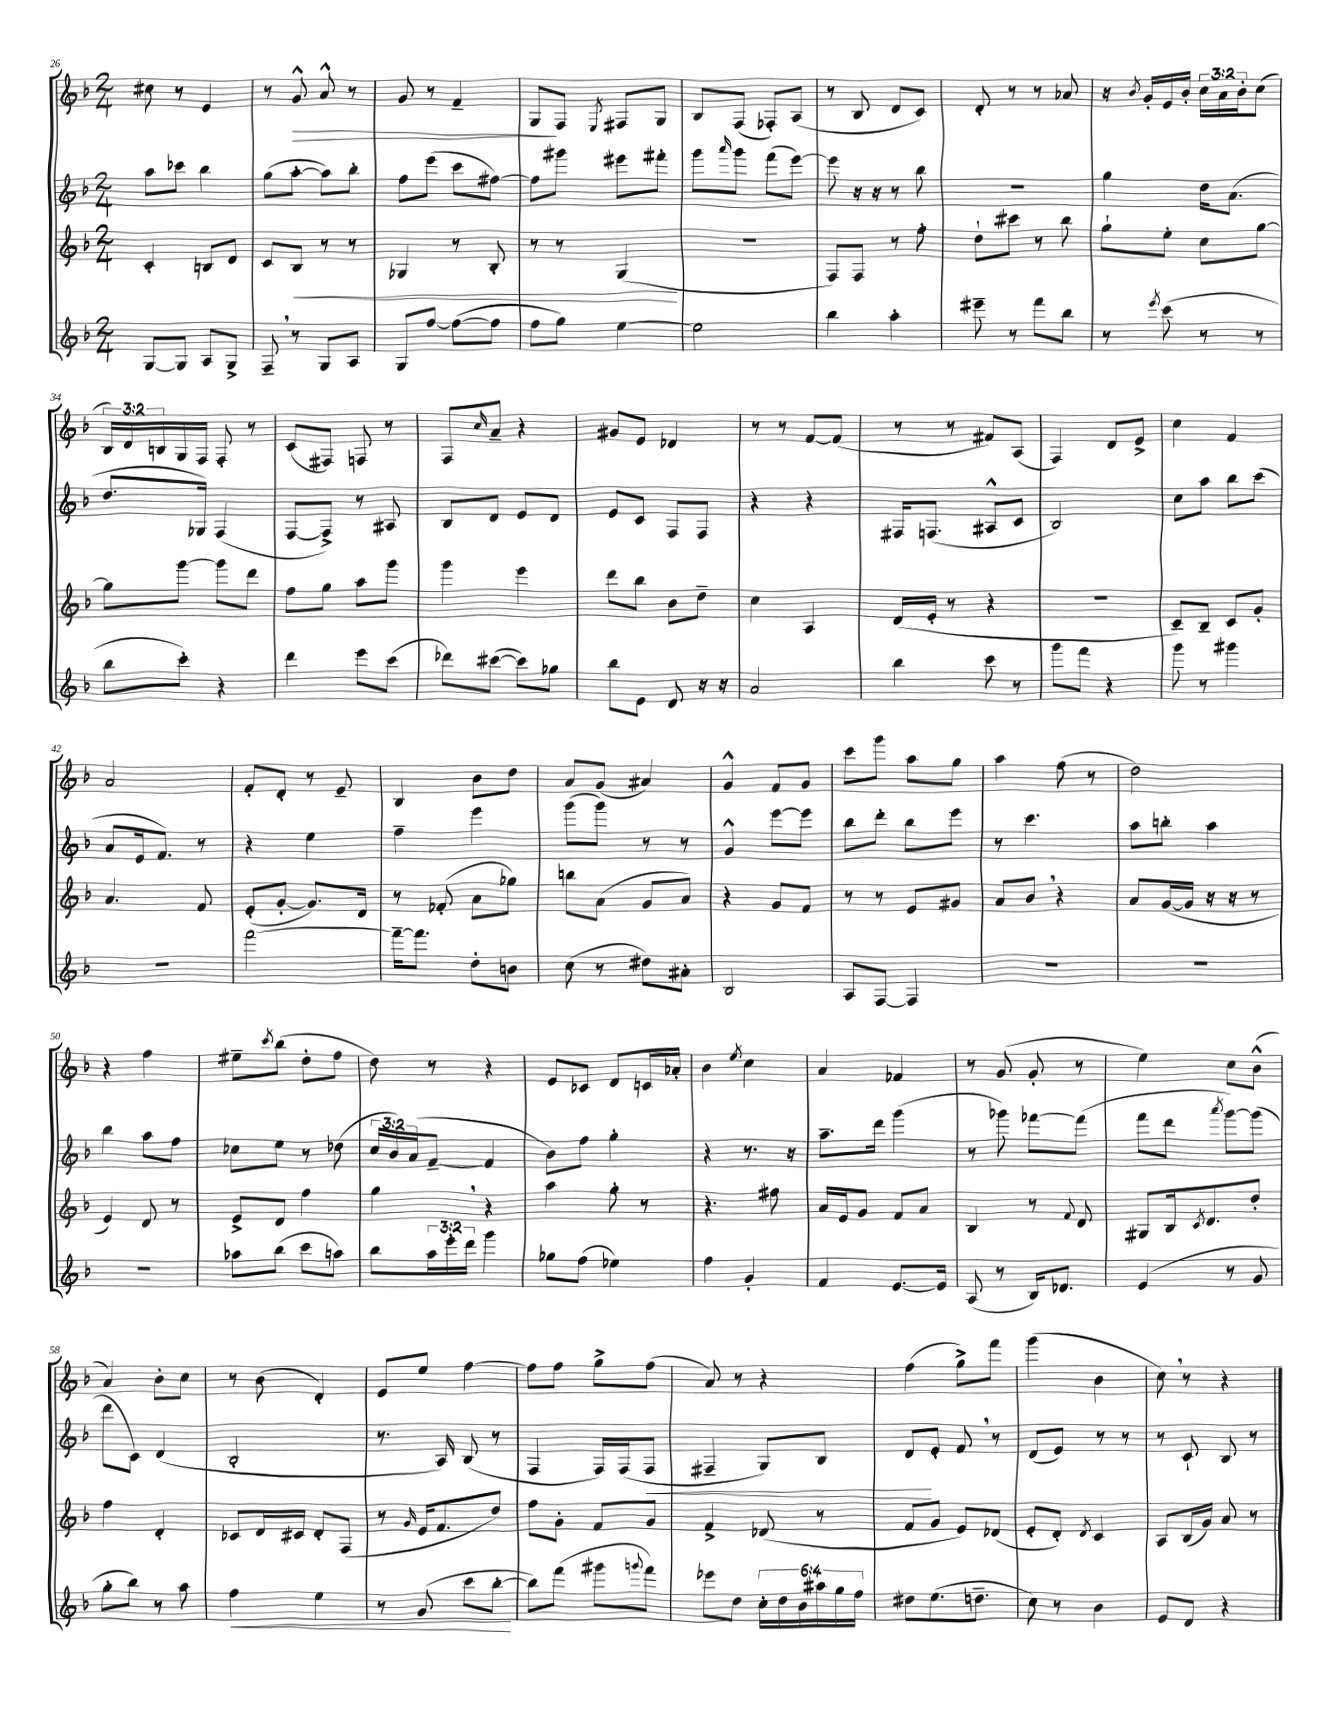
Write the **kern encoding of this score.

**kern	**dynam	**kern	**dynam	**kern	**dynam	**kern	**dynam
*part4	*part4	*part3	*part3	*part2	*part2	*part1	*part1
*staff4	*staff4	*staff3	*staff3	*staff2	*staff2	*staff1	*staff1
*clefG2	*	*clefG2	*	*clefG2	*	*clefG2	*
*k[b-]	*	*k[b-]	*	*k[b-]	*	*k[b-]	*
*M2/4	*	*M2/4	*	*M2/4	*	*M2/4	*
=26	=26	=26	=26	=26	=26	=26	=26
[8G/L	.	4c'/	.	8aa\L	.	8cc#X\	.
8G/J]	.	.	.	8ccc-X\J	.	8r	.
8A/L	.	8Bn/L	.	4bb-\	.	4e/	.
8G^/J	.	8d/J	.	.	.	.	.
=27	=27	=27	=27	=27	=27	=27	=27
8F~,/	.	8c/L	.	(8gg\L	.	8r	.
!	!	!	!LO:HP:b	!	!	!	!LO:HP:b
8r	.	8B-/J	<	[8aa'\J	.	8g^^/	>
8G/L	.	8r	.	8aa\L])	.	8a^^/	.
8A/J	.	8r	.	8bb-'\J	.	8r	.
=28	=28	=28	=28	=28	=28	=28	=28
8G/L	.	4G-X/	.	8ff\L	.	8g/	.
[8ff/J	.	.	.	(8eee\J	.	8r	.
(8ff\L_	.	8r	.	8ccc\L	.	4f~/	.
8ff\J]	.	8B-'/	.	[8ff#X\J)	.	.	.
=29	=29	=29	=29	=29	=29	=29	=29
8ff\L	.	8r	.	8ff#\L]	.	8G/L	.
8gg\J)	.	8r	.	8ggg#X\J	.	8F/J	]
.	.	.	.	.	.	8qE/	.
[4ee\	.	(4G/	.	8eee#X\L	.	8F#X/L	.
.	.	.	.	8fff#X'\J	.	8G/J	.
.	.	.	[	.	.	.	.
=30	=30	=30	=30	=30	=30	=30	=30
2ee\]	.	2r	.	8ggg\L	.	8B-/L	.
.	.	.	.	16qqaaa/	.	.	.
.	.	.	.	8ggg\J	.	(8F/J	.
.	.	.	.	(8fff\L	.	8F-X'/L)	.
.	.	.	.	[8eee\J)	.	(8A/J	.
=31	=31	=31	=31	=31	=31	=31	=31
4bb-\	.	8F/L)	.	8eee\]	.	8r	.
.	.	8F/J	.	16r	.	8B-/	.
.	.	.	.	16r	.	.	.
4aa'\	.	8r	.	8r	.	8d/L	.
.	.	8ff'\	.	8bb-\	.	8c/J)	.
=32	=32	=32	=32	=32	=32	=32	=32
8eee#X~\	.	8dd`\L	.	2r	.	8d'/	.
8r	.	8ccc#X\J	.	.	.	8r	.
8fff\L	.	8r	.	.	.	8r	.
8bb-\J	.	8bb-\	.	.	.	8a-X/	.
=33	=33	=33	=33	=33	=33	=33	=33
8r	.	8gg`\L	.	4gg\	.	16r	.
.	.	.	.	.	.	8qb-/	.
.	.	.	.	.	.	16g'/LL	.
8qeee/	.	.	.	.	.	.	.
(8ccc\	.	8ee'\J	.	.	.	16e/	.
.	.	.	.	.	.	16b-'/JJ	.
8r	.	8cc\L	.	16dd\KL	.	24cc\LL	.
.	.	.	.	.	.	24a\	.
.	.	.	.	(8.a\J	.	.	.
.	.	.	.	.	.	24b-'\J	.
8r	.	[8gg\J	.	.	.	(8cc\J	.
!!LO:LB:g=z
=34	=34	=34	=34	=34	=34	=34	=34
8bb-\L	.	8gg\L]	.	8.dd/L	.	24B-/LL)	.
.	.	.	.	.	.	24d/	.
.	.	.	.	.	.	24Bn/	.
8ccc'\J)	.	[8ggg\J	.	.	.	16G/	.
.	.	.	.	16G-X/Jk)	.	16F/JJ	.
4r	.	8ggg\L]	.	(4F/	.	8F'/	.
.	.	8ddd\J	.	.	.	8r	.
=35	=35	=35	=35	=35	=35	=35	=35
4ddd\	.	8ff\L	.	[8F/L	.	(8c/L	.
.	.	8gg\J	.	8F^/J])	.	8F#X/J)	.
8eee\L	.	8aa\L	.	8r	.	8Fn/	.
(8ccc\J	.	8ggg\J	.	8A#X/	.	8r	.
=36	=36	=36	=36	=36	=36	=36	=36
8ddd-X\L)	.	4ggg\	.	8B-/L	.	8F/L	.
.	.	.	.	.	.	16qqcc/	.
([8ccc#X\J	.	.	.	8d/J	.	8a~/J	.
8ccc#\L])	.	4eee\	.	8e/L	.	4r	.
8gg-X\J	.	.	.	8d/J	.	.	.
=37	=37	=37	=37	=37	=37	=37	=37
8bb-\L	.	8ddd\L	.	8e/L	.	8g#X/L	.
8e\J	.	8bb-\J	.	8c/J	.	8e/J	.
8d/	.	8b-\L	.	8F/L	.	4d-X/	.
16r	.	8dd~\J	.	8F/J	.	.	.
16r	.	.	.	.	.	.	.
=38	=38	=38	=38	=38	=38	=38	=38
2a/	.	4cc\	.	4r	.	8r	.
.	.	.	.	.	.	8r	.
.	.	4A/	.	4r	.	[8f/L	.
.	.	.	.	.	.	(8f/J]	.
=39	=39	=39	=39	=39	=39	=39	=39
4bb-\	.	(16d/LL	.	16F#X/KL	.	8r	.
.	.	16e'/JJ	.	(8.Fn/J	.	.	.
.	.	8r	.	.	.	8r	.
8ccc\	.	4r	.	8A#X^^/L	.	8f#X/L)	.
8r	.	.	.	8c/J	.	(8A/J	.
=40	=40	=40	=40	=40	=40	=40	=40
8ggg\L	.	2r	.	2B-/)	.	4F/)	.
8fff\J	.	.	.	.	.	.	.
4r	.	.	.	.	.	8d/L	.
.	.	.	.	.	.	8e^/J	.
=41	=41	=41	=41	=41	=41	=41	=41
8ggg\	.	8c~/L)	.	8cc\L	.	4cc\	.
8r	.	8B-~/J	.	8aa\J	.	.	.
4ggg#X\	.	8c/L	.	8bb-\L	.	4f/	.
.	.	8g'/J	.	(8ccc\J	.	.	.
!!LO:LB:g=z
=42	=42	=42	=42	=42	=42	=42	=42
2r	.	4.a/	.	8a/L	.	2a/	.
.	.	.	.	16e/k	.	.	.
.	.	.	.	8.f/J)	.	.	.
.	.	8f/	.	8r	.	.	.
=43	=43	=43	=43	=43	=43	=43	=43
[2fff\	.	(8e'/L	.	4r	.	8f'/L	.
.	.	[8g'/J	.	.	.	8d'/J	.
.	.	8.g/L])	.	4ee\	.	8r	.
.	.	.	.	.	.	8e~/	.
.	.	16d/Jk	.	.	.	.	.
=44	=44	=44	=44	=44	=44	=44	=44
16fff~\KL_	.	8r	.	4ff~\	.	4B-/	.
8.fff\J]	.	.	.	.	.	.	.
.	.	(8f-X'/	.	.	.	.	.
8dd'\L	.	8a\L	.	4eee\	.	8b-\L	.
8bn\J	.	8gg-X\J)	.	.	.	8dd\J	.
=45	=45	=45	=45	=45	=45	=45	=45
(8cc\	.	8bbn\L	.	(8ggg\L	.	8a/L	.
8r	.	(8a\J	.	8ggg\J)	.	(8g/J	.
8dd#X\L)	.	8g/L	.	8r	.	4a#X/)	.
8a#X'\J	.	8a/J)	.	8r	.	.	.
=46	=46	=46	=46	=46	=46	=46	=46
2B-/	.	4r	.	4g^^/	.	4g^^/	.
.	.	8g/L	.	[8eee\L	.	8f/L	.
.	.	8f/J	.	8eee\J]	.	8g/J	.
=47	=47	=47	=47	=47	=47	=47	=47
8A/L	.	8r	.	8bb-\L	.	8ccc\L	.
[8F/J	.	8r	.	8ddd'\J	.	8ggg\J	.
4F/]	.	8e/L	.	8bb-\L	.	8aa\L	.
.	.	8g#X/J	.	8eee\J	.	8gg\J	.
=48	=48	=48	=48	=48	=48	=48	=48
2r	.	8a/L	.	8r	.	4aa\	.
.	.	8b-,/J	.	4.ccc\	.	.	.
.	.	4r	.	.	.	(8ff\	.
.	.	.	.	.	.	8r	.
=49	=49	=49	=49	=49	=49	=49	=49
2r	.	8a/L	.	8aa\L	.	2dd\)	.
.	.	([16g/L	.	8bbn'\J	.	.	.
.	.	16g/JJ]	.	.	.	.	.
.	.	16r	.	4aa\	.	.	.
.	.	16r	.	.	.	.	.
.	.	8r	.	.	.	.	.
!!LO:LB:g=z
=50	=50	=50	=50	=50	=50	=50	=50
2r	.	4e/)	.	4bb-\	.	4r	.
.	.	8d/	.	8aa\L	.	4ff\	.
.	.	8r	.	8ff\J	.	.	.
=51	=51	=51	=51	=51	=51	=51	=51
8aa-X\L	.	8e^/L	.	8cc-X\L	.	8ee#X~\L	.
.	.	.	.	.	.	8qccc/	.
(8bb-\J	.	8d/J	.	8ee\J	.	(8bb-\J	.
8ccc\L	.	4ff\	.	8r	.	8dd'\L	.
8aan\J)	.	.	.	(8dd-X\	.	8ff\J	.
=52	=52	=52	=52	=52	=52	=52	=52
8bb-\L	.	4gg,\	.	24cc/LL	.	8dd\)	.
.	.	.	.	24b-/)	.	.	.
.	.	.	.	(24a/J	.	.	.
24aa\L	.	.	.	[8f~/J	.	8r	.
24eee'\	.	.	.	.	.	.	.
24ddd\JJ	.	.	.	.	.	.	.
4ggg\	.	4r	.	4f/]	.	4r	.
=53	=53	=53	=53	=53	=53	=53	=53
8gg-X\L	.	4aa\	.	8b-\L)	.	8e/L	.
(8ff\J	.	.	.	8ff\J	.	8c-X/J	.
4ee-X\)	.	8gg'\	.	4gg'\	.	8d/L	.
.	.	8r	.	.	.	16cn/L	.
.	.	.	.	.	.	16a-X'/JJ	.
=54	=54	=54	=54	=54	=54	=54	=54
4ff\	.	4.r	.	4r	.	4b-\	.
.	.	.	.	.	.	8qee/	.
4g'/	.	.	.	8.r	.	4cc\	.
.	.	8ff#X\	.	.	.	.	.
.	.	.	.	16r	.	.	.
=55	=55	=55	=55	=55	=55	=55	=55
4f/	.	16a/LL	.	8.aa~\L	.	4a/	.
.	.	16e/J	.	.	.	.	.
.	.	8g/J	.	.	.	.	.
.	.	.	.	16ddd\Jk	.	.	.
[8.e/L	.	8f/L	.	(4ggg\	.	4f-X/	.
.	.	8a/J	.	.	.	.	.
16e/Jk]	.	.	.	.	.	.	.
=56	=56	=56	=56	=56	=56	=56	=56
(8A/	.	4B-/	.	8r	.	8r	.
8r	.	.	.	8ggg-X\)	.	(8g/	.
16B-/KL)	.	8r	.	[8fff-X\L	.	8g'/	.
8.d-X/J	.	.	.	.	.	.	.
.	.	8qqf/	.	.	.	.	.
.	.	8d/	.	(8fff-\J]	.	8r	.
=57	=57	=57	=57	=57	=57	=57	=57
(4e/	.	8G#X/L	.	8fff\L	.	4ee\)	.
.	.	16B-/k	.	8ddd\J	.	.	.
.	.	8qc/	.	.	.	.	.
.	.	8.d/	.	.	.	.	.
.	.	.	.	8qaaa/	.	.	.
8r	.	.	.	[8ggg\L)	.	8cc\L	.
8g/	.	8dd'/J	.	(8ggg\J]	.	(8b-^^\J	.
!!LO:LB:g=z
=58	=58	=58	=58	=58	=58	=58	=58
8gg'\L	.	4ff\	.	8ddd\L	.	4a/)	.
8bb-\J)	.	.	.	8c\J)	.	.	.
8r	.	4d'/	.	(4d/	.	8b-'\L	.
8aa\	.	.	.	.	.	8cc\J	.
=59	=59	=59	=59	=59	=59	=59	=59
!	!LO:HP:b	!	!	!	!	!	!
4ff\	<	8c-X/L	.	2B-'/	.	8r	.
.	.	16d/L	.	.	.	(8b-\	.
.	.	16c#X/JJ	.	.	.	.	.
4ee\	.	8d'/L	.	.	.	4d'/)	.
.	.	(8F/J	.	.	.	.	.
=60	=60	=60	=60	=60	=60	=60	=60
8r	.	8r	.	8.r	.	8e/L	.
.	.	16qqg/	.	.	.	.	.
(8g/	.	16e/KL	.	.	.	8ee/J	.
.	.	8.f/	.	16A/)	.	.	.
8ccc\L	.	.	.	(8B-/	.	[4ff\	.
[8bb-'\J	.	8dd/J)	.	8r	.	.	.
.	[	.	.	.	.	.	.
=61	=61	=61	=61	=61	=61	=61	=61
8bb-\L])	.	8ff\L	.	4F/	.	8ff\L]	.
(8fff\J	.	8g'\J	.	.	.	8ff\J	.
8ggg#X\L	.	8f/L	.	16F/LL)	.	8gg^\L	.
.	.	.	.	(16F/J	.	.	.
8qqgggn/	.	.	.	.	.	.	.
!	!	!	!	!	!LO:HP:b	!	!
8fff\J)	.	8g/J	.	8F/J	<	(8ff\J	.
=62	=62	=62	=62	=62	=62	=62	=62
8eee-X\L	.	4f^/	.	4F#X~/	.	8a/)	.
8dd\J	.	.	.	.	.	8r	.
24cc'\LL	.	(8d-X/	.	8G/L)	.	4r	.
24dd\	.	.	.	.	.	.	.
24b-\	.	.	.	.	.	.	.
24aa#X\	.	8r	.	8B-/J	.	.	.
24gg\	.	.	.	.	.	.	.
24ff\JJ	.	.	.	.	.	.	.
=63	=63	=63	=63	=63	=63	=63	=63
8dd#X\L	.	8f/L	.	8d/L	.	(4ff\	.
(8.ee\	.	8g/J	.	8e'/J	[	.	.
.	.	8e/L)	.	8f,/	.	8gg^\L)	.
8.ddn~\J	.	.	.	.	.	.	.
.	.	(8d-X/J	.	8r	.	8fff\J	.
=64	=64	=64	=64	=64	=64	=64	=64
8cc\)	.	8e'/L	.	(8d/L	.	(4ggg\	.
8r	.	8d'/J)	.	8e/J)	.	.	.
.	.	8qd/	.	.	.	.	.
4b-\	.	4c/	.	8r	.	4b-\	.
.	.	.	.	8r	.	.	.
=65	=65	=65	=65	=65	=65	=65	=65
8e/L	.	8A/L	.	8r	.	8cc,\)	.
8d/J	.	(16B-/L	.	8c`/	.	8r	.
.	.	16g/JJ)	.	.	.	.	.
4r	.	8a/	.	8B-/	.	4r	.
.	.	8r	.	8r	.	.	.
==	==	==	==	==	==	==	==
*-	*-	*-	*-	*-	*-	*-	*-
